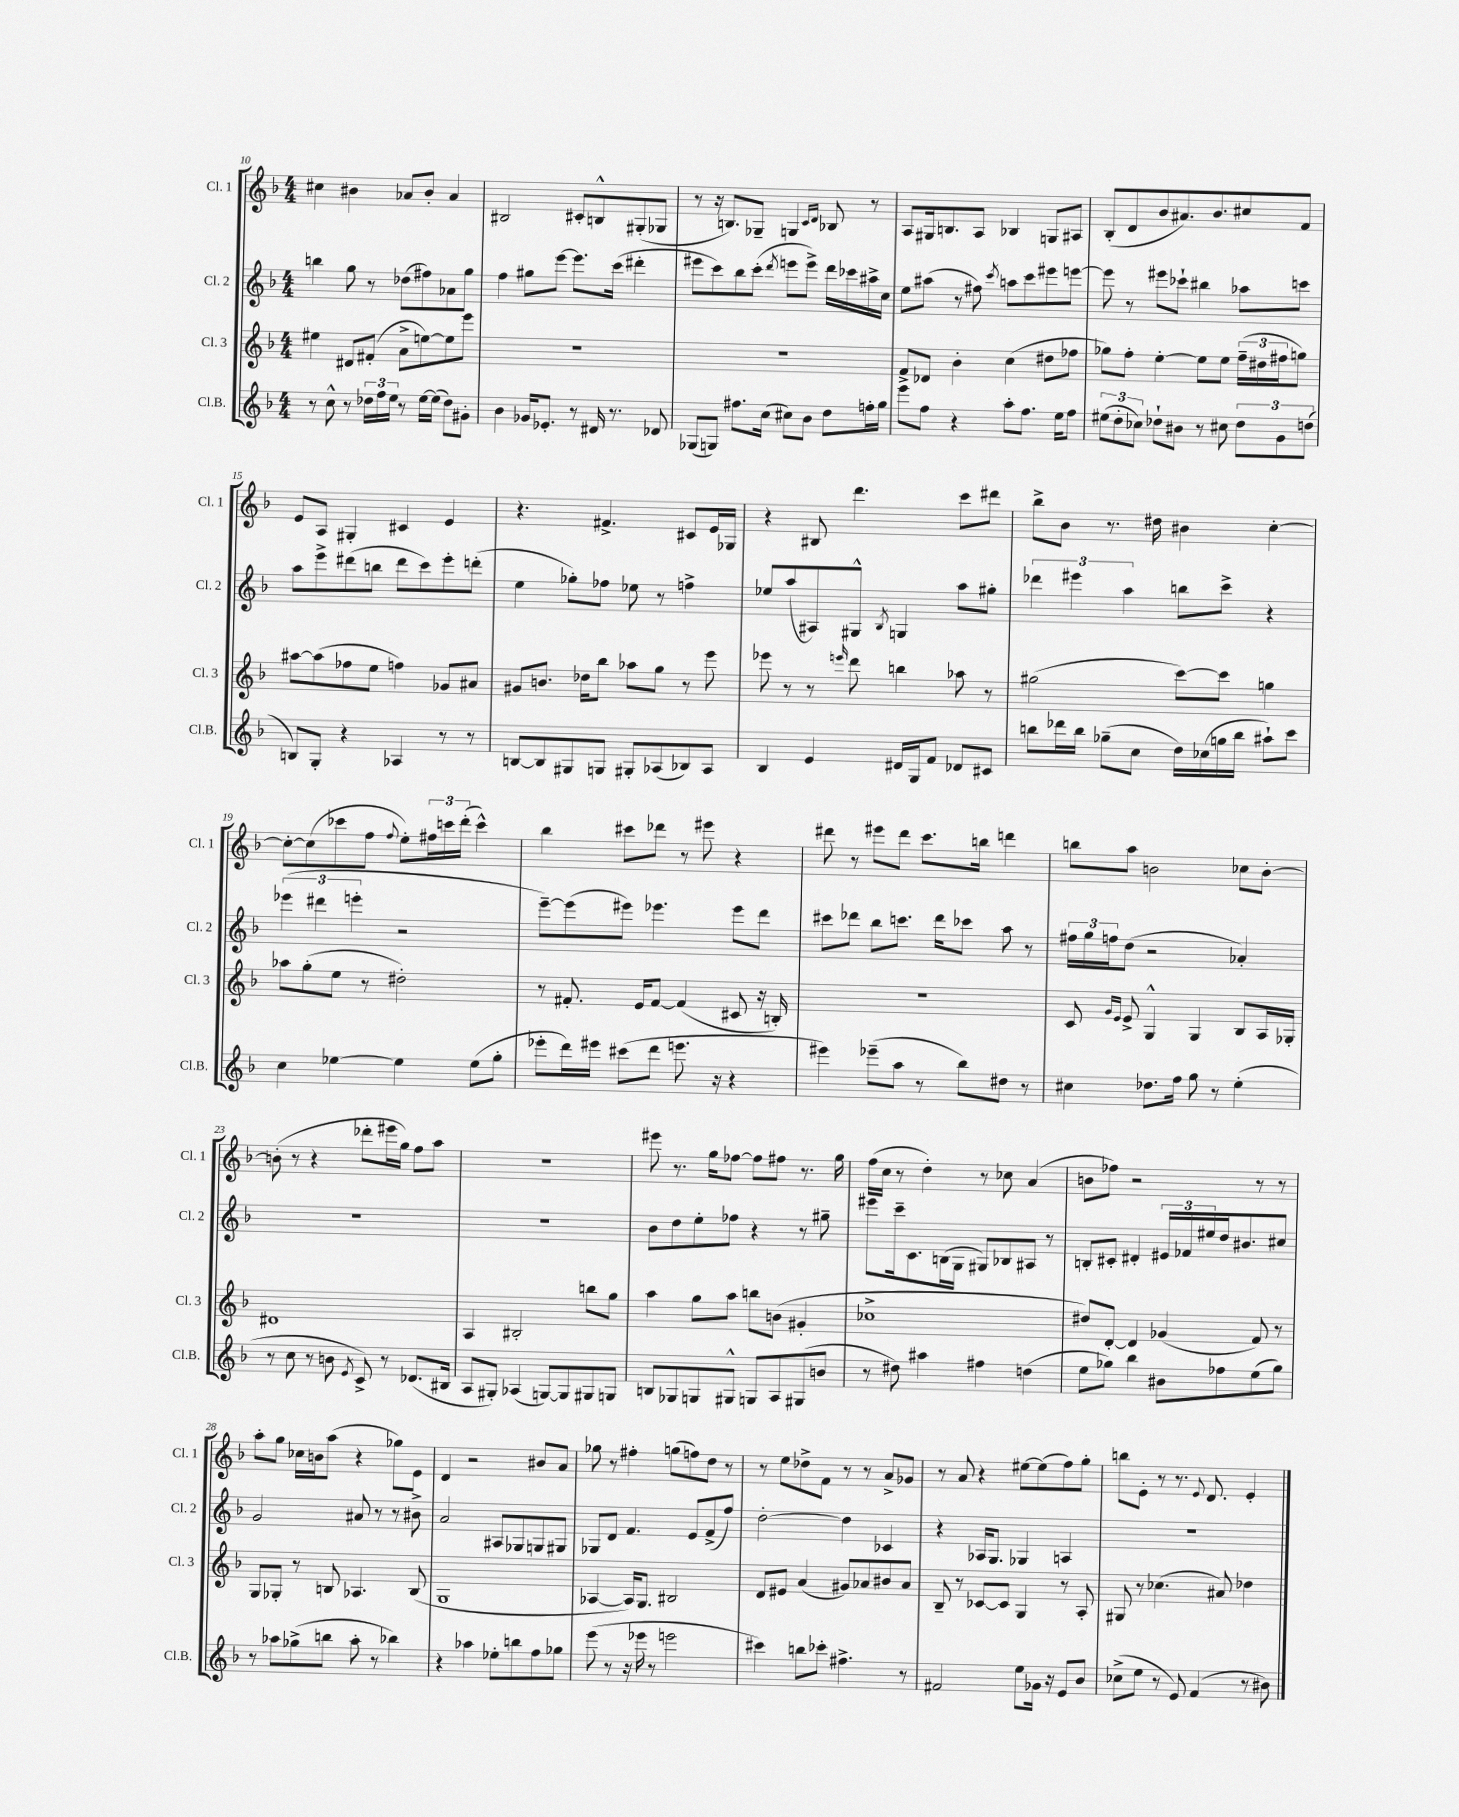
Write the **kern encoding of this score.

**kern	**kern	**kern	**kern
*staff4	*staff3	*staff2	*staff1
*clefG2	*clefG2	*clefG2	*clefG2
*k[b-]	*k[b-]	*k[b-]	*k[b-]
*M4/4	*M4/4	*M4/4	*M4/4
8r	4ee#	4bb	4cc#
8cc^^	.	.	.
8r	8d#	8gg	4b#
24dd-	(8f#'	8r	.
24ff	.	.	.
24ee	.	.	.
8r	8a^	(8dd-	8a-
[16ee	[8ee)	8ff#)	8b#'
(16ee]	.	.	.
8dd-)	8ee]	8a-	4a-
8g#'	8eee	8gg	.
=	=	=	=
4b-	1r	4ff	2B#
16g-	.	8gg#	.
8.e-'	.	.	.
.	.	[8eee	.
8r	.	8.eee]	8c#'
16d#	.	.	8B^^
8.r	.	(16ccc	.
.	.	4ddd#'	(8G#'
8d-	.	.	8G-
=	=	=	=
(8G-	1r	8eee#	8r
8G)	.	8ccc)	16r
.	.	.	8.B)
8.ff#	.	8bb-	.
.	.	(8ccc'	8G-~
(16cc	.	.	.
.	.	8qddd	.
8cc#)	.	8eee	4G
8b-	.	8eee^)	.
.	.	.	16qqc
.	.	.	16qqd
8dd	.	16ddd	8B-
.	.	16ccc-	.
16ff'	.	16aa#^	8r
16gg	.	16cc	.
=	=	=	=
8eee^	8f	8ee	8A
8ff	8d-	(8aa#	16G#
.	.	.	8.B
4r	4b-'	8r	.
.	.	8ff#)	8A
.	.	8qccc	.
8aa'	(4cc	8aa	4B-
8.ff	.	8ccc	.
.	8dd#	8eee#	8G
16ee	.	.	.
8ff	8ff-	[8eee	8A#
=	=	=	=
(12ee#	8gg-)	8eee]	(8B-'
12dd'	.	.	.
.	8ff'	8r	8d
12cc-)	.	.	.
8dd-`	[4ee'	8eee#	8b-
8b#	.	8ccc-`	8.a#)
8r	8ee]	4bb#	.
.	.	.	8.b-
8cc#	8ee	.	.
12dd-	(24ff~	8aa-	8cc#
.	24dd#	.	.
12g	24ff#	.	.
.	8gg)	8ccc	8f
(12dd	.	.	.
=	=	=	=
8B)	[8aa#	8aa	8e
8G'	(8aa#]	8eee^	8A
4r	8ff-	(8ddd#	4G#'
.	8ee	8bb	.
4A-	4ff)	8ddd#	4c#
.	.	8ccc)	.
8r	8g-	8eee'	4e
8r	8a#	(8ddd'	.
=	=	=	=
[8B	8g#	4ee	4.r
8B]	8.b	.	.
8G#	.	8gg-')	.
.	16dd-	.	.
8G	8bb-	8ff-	4.f#^
8G#'	8aa-	8ee-	.
(8A-	8gg	8r	.
8B-)	8r	4ff^	8c#
8A-	8eee	.	16e
.	.	.	16G-
=	=	=	=
4B-	8eee-	8ee-	4r
.	8r	(8aa	.
4e	8r	8A#)	8B#
.	16qqeee	.	.
.	8ddd	8G#^^	4.ddd
.	.	8qB-	.
16d#	4bb	4G	.
16G	.	.	.
8f	.	.	.
8d-	8aa-	8aa	8ccc
8c#	8r	8gg#'	8ddd#
=	=	=	=
8bb	(2gg#	6ddd-	8bb-^
16ddd-	.	.	8b-
.	.	6eee#	.
16bb	.	.	.
(8gg-~	.	.	8.r
.	.	6aa	.
8cc	.	.	.
.	.	.	16dd#
16dd)	[8ccc)	8bb	4b#
(16cc-	.	.	.
16gg	8ccc]	8ccc^	.
16bb	.	.	.
8aa#`)	4gg	4r	[4cc'
8ccc	.	.	.
=	=	=	=
4cc	8aa-	(6eee-	8cc'_
.	(8gg'	.	(8cc]
.	.	6ddd#	.
[4ee-	8ee	.	8ccc-
.	.	6eee'	.
.	8r	.	8ff
.	.	.	8qqff
4ee-]	2dd#')	2r	8ee')
.	.	.	24ff#
.	.	.	24ccc
.	.	.	(24ddd'
(8ee-	.	.	4ccc^^)
8gg'	.	.	.
=	=	=	=
8eee-'	8r	[8eee~)	4bb-
16ddd)	8.f#'	(8eee]	.
16eee#	.	.	.
(8ccc#	.	8eee#)	8ccc#
.	16e	.	.
8ddd	[8f#	4.eee-	8ddd-
8.eee	(4f#]	.	8r
.	.	.	8eee#
16r	.	.	.
4r	8c#	8eee-	4r
.	16r	8ddd	.
.	16B')	.	.
=	=	=	=
4eee#)	1r	8ccc#	8ddd#
.	.	8ddd-	8r
(8eee-~	.	8bb-	8eee#
8aa	.	8.ccc	8ddd#
8r	.	.	8.ccc
.	.	16ddd-	.
8bb-)	.	8ccc-	.
.	.	.	16bb
8dd#	.	8aa	4ddd
8r	.	8r	.
=	=	=	=
4cc#	8c	24ff#	8bb
.	.	24gg	.
.	.	24ff	.
.	16qqg	.	.
.	16qqe	.	.
.	8e^	(8dd	8aa
8.dd-	4G^^	2r	2b
16ff	.	.	.
8gg	4G	.	.
8r	.	.	.
(4ee'	8B-	4a-')	8cc-
.	16A	.	[8b'
.	16G-'	.	.
=	=	=	=
8r	1d#	1r	(8b']
8cc	.	.	8r
8r	.	.	4r
8b	.	.	.
8qe	.	.	.
8c^)	.	.	8ddd-'
8r	.	.	16eee#
.	.	.	16gg)
(8.d-	.	.	8ff
.	.	.	8aa
16B#	.	.	.
=	=	=	=
8A	4A	1r	1r
8G#')	.	.	.
(4A-	2B#'	.	.
[8G)	.	.	.
8G]	.	.	.
8G#	8bb	.	.
8G	8gg	.	.
=	=	=	=
8B	4aa	8b-	8eee#
8G-	.	8dd	8.r
8G	8gg	8ee'	.
.	.	.	16gg
8G#^^	8aa	8ff-	[8ff-
8G	8bb	4r	8ff-]
8A	(8b	.	8ff#
(8G#	4g#'	8r	8.r
8b	.	8gg#~	.
.	.	.	16gg
=	=	=	=
8r	1cc-^	8eee#	(16ff
.	.	.	16cc
8dd#)	.	16ccc~	8r
.	.	8.c	.
4aa#	.	.	4dd')
.	.	(16B	.
.	.	16G	.
4ff#	.	8G#)	8r
.	.	8B-	8cc-
(4dd	.	8A#	(4a
.	.	8r	.
=	=	=	=
8ee	8dd#)	8B'	8b
8gg-)	[8d'	8c#'	8ff-)
4bb-	4d]	4d#'	2r
8b#	(4g-	24e#	.
.	.	24f-	.
.	.	24ee#	.
8ff-	.	16dd	.
.	.	8.b#	.
(8ee	8f)	.	8r
8gg-)	8r	8cc#	8r
=	=	=	=
8r	8G	2g	8aa'
8aa-	8G-'	.	8gg
(8gg-^	8r	.	16cc-
.	.	.	16b
8bb	8B	.	(8aa
8aa-'	4.A-	8a#	4r
8r	.	8r	.
4bb-)	.	8r	8gg-)
.	(8B	8b#^	8e
=	=	=	=
4r	1G	2a	4d
4aa-	.	.	2r
8ee-'	.	8A#	.
8bb	.	8G-	.
8ff	.	8G	8b#
8gg-	.	8G#	8a
=	=	=	=
(8eee	[4A-	8G-	8gg-
8r	.	8d	8r
16r	16A-])	4.f	4ff#'
16eee-	8.G	.	.
8r	.	.	.
2eee	2B#	.	(8gg
.	.	8e	8ff)
.	.	(8f^	8dd
.	.	8ff)	8r
=	=	=	=
4ccc#)	8d	[2dd'	8r
.	8e#	.	8ee
8bb	(4a	.	8dd-^
8ccc-'	.	.	8f
4.ff#^	8g#)	4dd]	8r
.	8a-	.	8r
.	8b#	4c-	8a^
8r	8a-	.	8g-
=	=	=	=
2f#	8B-~	4r	8r
.	8r	.	8a
.	[8c-	16A-	4r
.	.	8.G	.
.	8c-]	.	.
8ee	4G	4G-	[8ee#
16g-	.	.	(8ee#]
16r	.	.	.
8e	8r	4A	8ff)
8b-	8A'	.	8gg'
=	=	=	=
(8cc-^	8G#	1r	8bb
8ee	8r	.	8e'
8r	(4.cc-	.	8r
8e)	.	.	8.r
(4f	.	.	.
.	.	.	8qqe
.	.	.	8.d
.	8a#)	.	.
8r	4dd-	.	4e'
8b#)	.	.	.
==	==	==	==
*-	*-	*-	*-
